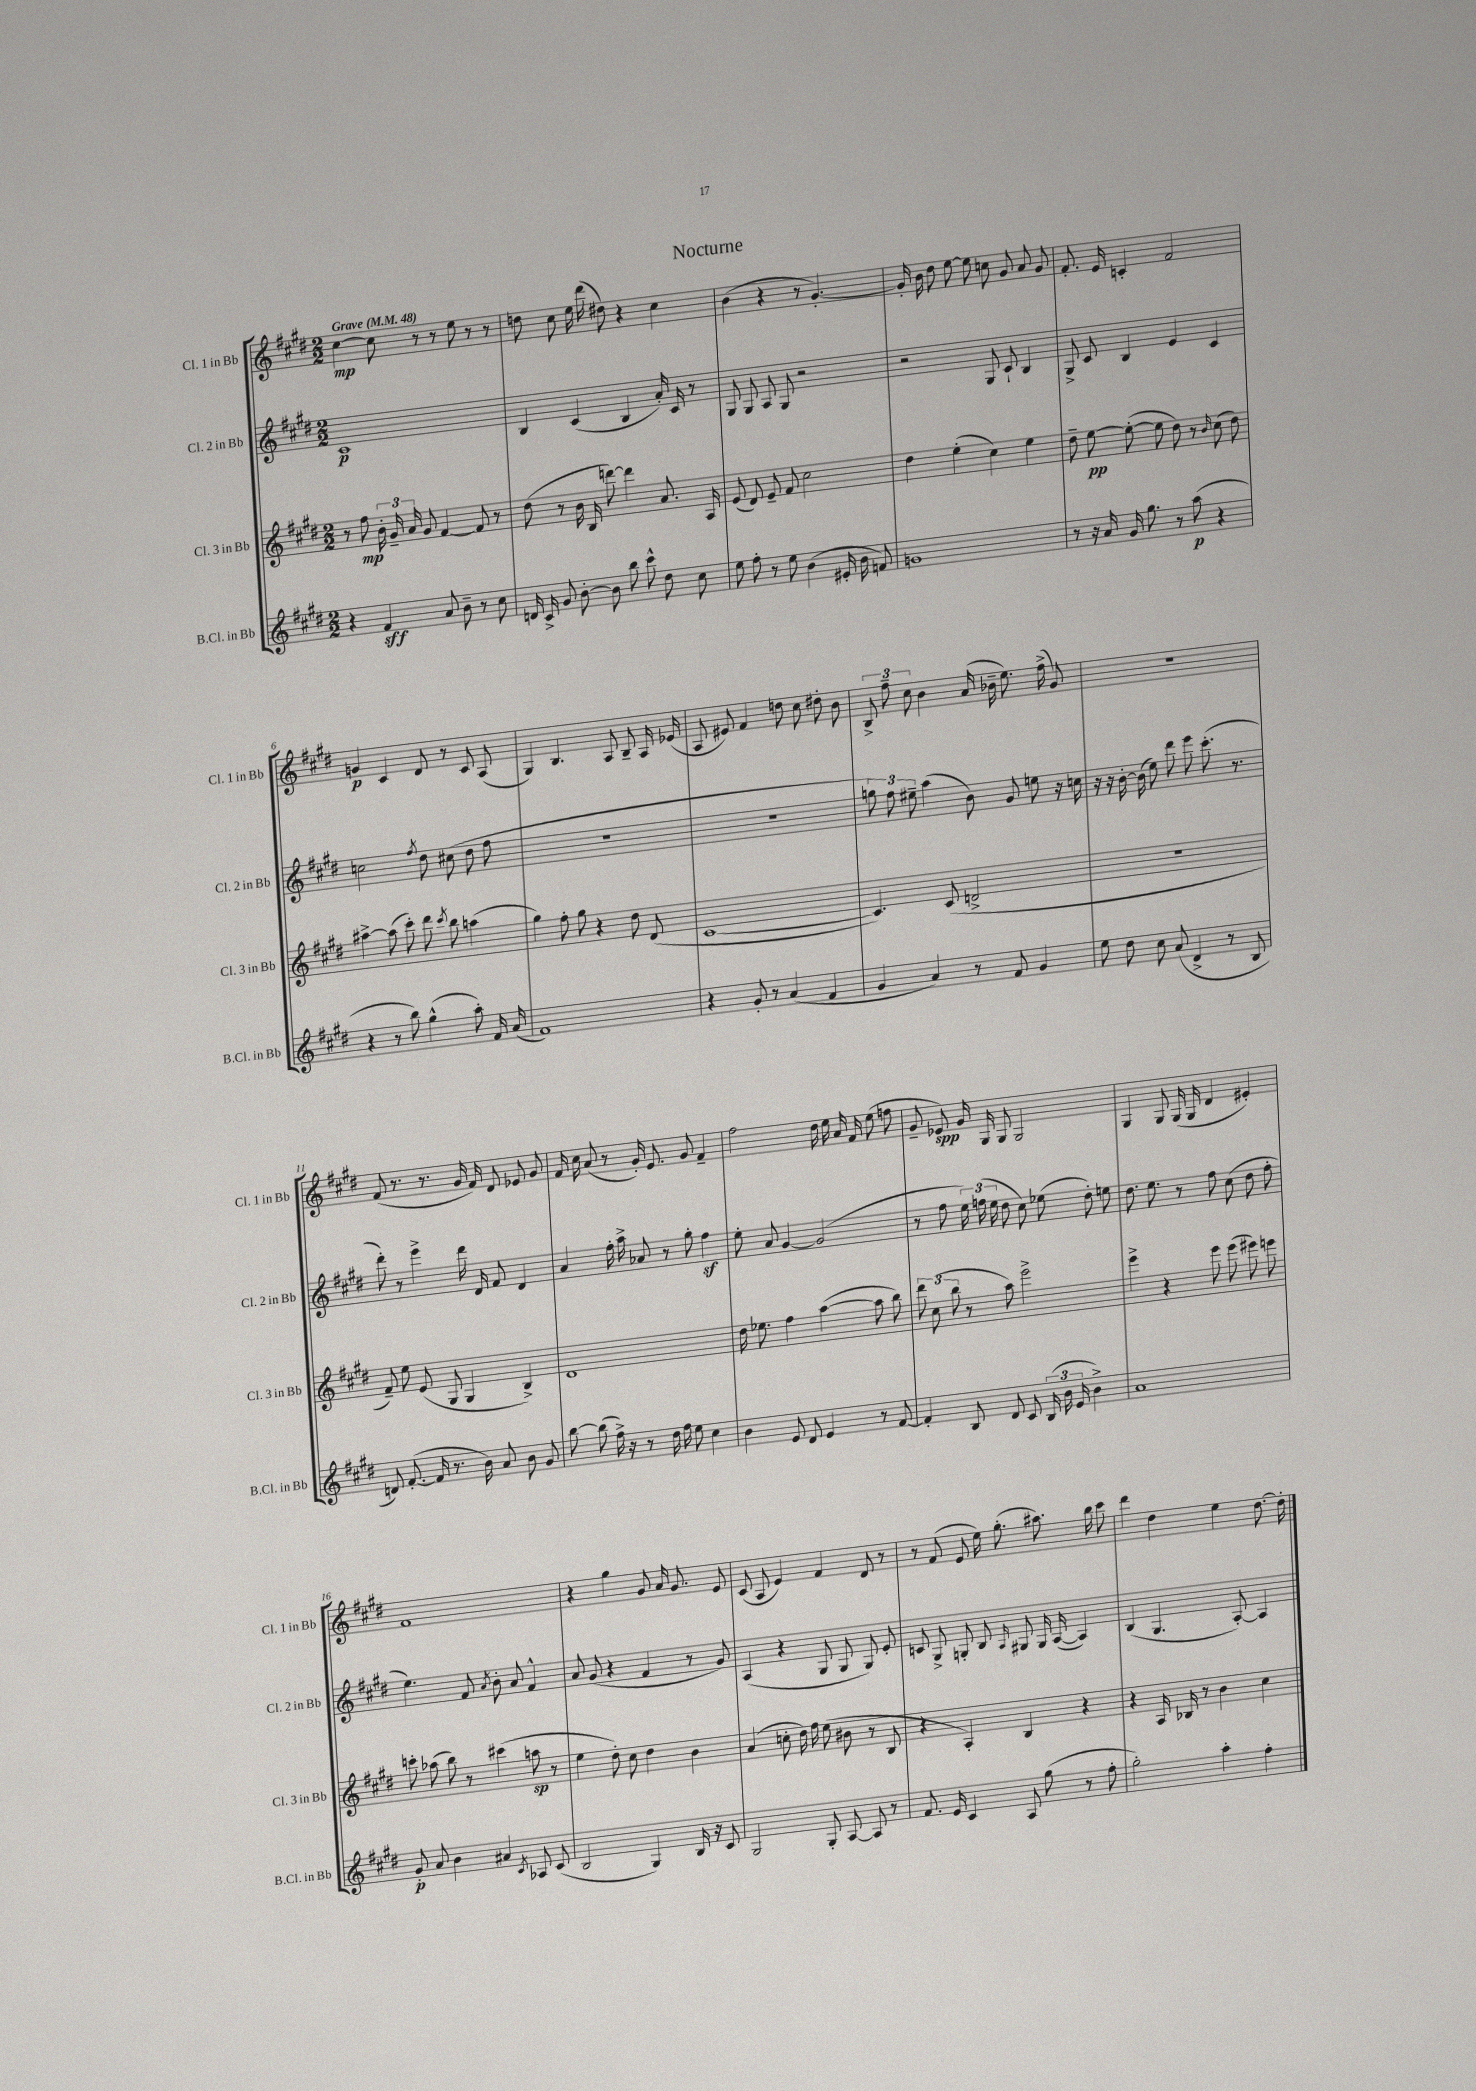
\header { title = "Nocturne" }
<<
\new StaffGroup <<
\new Staff = "s0" \with { instrumentName = "Cl. 1 in Bb" shortInstrumentName = "Cl. 1 in Bb" } {
    \clef treble \key e \major \numericTimeSignature \time 2/2 \tempo "Grave" 4 = 48
    \autoBeamOff cis''4~\mp cis''8 r8 r8 e''8 r8 r8 |
    d''8 cis''8 e''16 dis'''16( dis''8) r4 cis''4 |
    b'4( r4 r8 gis'4.~-.) |
    gis'16-. b'16 dis''8 e''8~ e''8 c''8 gis'8 a'8 gis'8 |
    fis'8.-. e'16 c'4-. fis'2 |
    g'4\p cis'4 dis'8 r8 cis'8 a8( |
    gis4) b4. a8 b8-- a16 ees'16( |
    a8 eis'8) fis'4 d''8 cis''8 dis''8-. b'8 |
    \tuplet 3/2 { b8-> fis''8-- cis''8 } b'4 a'16( bes'16-- e''8.) fis''16->( gis'8) |
    R1 |
    fis'8( r8. r8. gis'16 fis'16) dis'8 ees'8 gis'8 |
    fis'16 cis''16 a'8( r8 gis'16-.) e'8. gis'8 fis'4-- |
    fis''2 dis''16 e''16 a'16 fis'16 e''8( f''8 |
    gis'8-- ees'8\spp) gis'16 gis16 gis8 gis2 |
    gis4 gis8 gis16( gis16 dis'4 eis'4-.) |
    fis'1 |
    r4 gis''4 gis'8 a'16 gis'8. e'8 |
    cis'8( a8 e'4) fis'4 dis'8 r8 |
    r8 fis'8( e'8 e''16) gis''8.-.( ais''8.) b''16 cis'''8 |
    dis'''4 dis''4 e''4 dis''8.~ dis''16-. \bar "|." |
}
\new Staff = "s1" \with { instrumentName = "Cl. 2 in Bb" shortInstrumentName = "Cl. 2 in Bb" } {
    \clef treble \key e \major \numericTimeSignature \time 2/2
    \autoBeamOff cis'1\p |
    b4 cis'4( b4 a'16-.) cis'16 r8 |
    gis8 gis8 a8 gis8 r2 |
    r2 gis8 cis'8-! b4 |
    gis8-> cis'8 b4 e'4 cis'4 |
    c''2 \acciaccatura { fis''8 } dis''8 cis''8( dis''8 fis''8 |
    R1 |
    R1 |
    \tuplet 3/2 { g''8) fis''8 eis''8-- } a''4( b'8) gis'8 e''8 r16 c''16 |
    r16 r16 b'16~-. b'16( e''8) dis'''8 e'''8 cis'''8.-.( r8. |
    dis'''8-.) r8 e'''4-> dis'''16 dis'16 fis'8 dis'4 |
    a'4 fis''16-. a''16-> aes'8 r8 gis''8-. fis''4\sf |
    e''8-. a'8 gis'4~ gis'2( |
    r8 fis''8 \tuplet 3/2 { e''16) f''16( e''16 } dis''8 cis''8) ees''8( dis''8-.) e''8 |
    dis''8. e''8. r8 fis''8 cis''8( dis''8 fis''8-. |
    e''4.) fis'8 \acciaccatura { a'8 } b'8-. a'8 fis'4-^ |
    a'8 gis'8( r4 fis'4 r8 gis'8) |
    a4( r4 gis8 gis8 gis8) e'8-. |
    c'8 gis8-> g8-. b8 \grace { a16 } gis8 gis16 a16~( a4) |
    b4( gis4. a8~-.) a4 \bar "|." |
}
\new Staff = "s2" \with { instrumentName = "Cl. 3 in Bb" shortInstrumentName = "Cl. 3 in Bb" } {
    \clef treble \key e \major \numericTimeSignature \time 2/2
    \autoBeamOff r8 fis''8\mp \tuplet 3/2 { b'16-. gis'16-- a'16 } gis'8 fis'4~ fis'8 r8 |
    dis''8( r8 b'16 b16 d'''8~) d'''4 a'8. a16 |
    e'8( dis'8) e'8-- fis'8 cis''2 |
    dis''4 e''4-.( cis''4) e''4 |
    dis''8-- e''8~\pp e''8~-.( e''8 dis''8) r8 \grace { b'16 } cis''8( dis''8) |
    ais''4~-> ais''8( cis'''8-.) dis'''8 \acciaccatura { cis'''8 } b''8 a''4( |
    gis''4) fis''8-. gis''8 r4 dis''8 dis'8( |
    cis'1~ |
    cis'4.) cis'8( d'2-> |
    r1 |
    fis'8--) e''8 e'8( gis8 gis4 b4->) |
    dis'1 |
    dis''16 ees''8. fis''4 a''4~( a''8 b''8) |
    \tuplet 3/2 { dis'''8 cis''8( b''8 } r8 a''8) e'''2-> |
    e'''4-> r4 e'''8 e'''8( eis'''8) e'''8 |
    c'''8-. aes''8( b''8) r8 cis'''4( a''8\sp r8 |
    e''4 dis''8-.) cis''8 dis''4 b'4 |
    a'4( c''8-. dis''16) fis''16 e''8( bis'8 r8 b8 |
    r4 a4-.) b4 r4 |
    r4 a16 bes16 r8 b'4 cis''4 \bar "|." |
}
\new Staff = "s3" \with { instrumentName = "B.Cl. in Bb" shortInstrumentName = "B.Cl. in Bb" } {
    \clef treble \key e \major \numericTimeSignature \time 2/2
    \autoBeamOff r4 fis'4\sff a'8 b'8-- r8 cis''8 |
    d'16 cis'16-> gis'8 b'8~-. b'8 b''8 cis'''8-^ dis''8 cis''8 |
    e''8 fis''8-. r8 e''8 b'4( eis'16-. b'16 f'8) |
    g'1 |
    r8 r16 a'16 gis'16 gis''8. r8 a''8\p( r4 |
    r4 r8 b''8) gis''4-^( a''8-.) fis'16 a'16( |
    fis'1) |
    r4 gis'8-. r8 a'4( fis'4 |
    gis'4 a'4) r8 fis'8 gis'4 |
    e''8 dis''8 cis''8 a'8( dis'4-> r8 b8 |
    d'8) fis'8.~-.( fis'16 r8. b'16) a'8 b'8 gis'8 |
    b''8~ b''8( fis''16->) r16 r8 dis''16 fis''16 e''8 cis''4 |
    b'4 e'8 dis'8 e'4 r8 fis'8~ |
    fis'4-. b8 dis'8 cis'8 \tuplet 3/2 { b16( b'16 e'16 } b'4->) |
    a'1 |
    gis'8-.\p a'8 b'4 ais'4 \acciaccatura { cis'8 } aes8 cis'8( |
    b2 gis4) b16 r16 cis'8 |
    gis2 gis8-. a8~ a8 r8 |
    fis'8. e'16 cis'4 a8 gis''8( r8 fis''8-. |
    gis''2-.) a''4-. fis''4-. \bar "|." |
}
>>
>>
